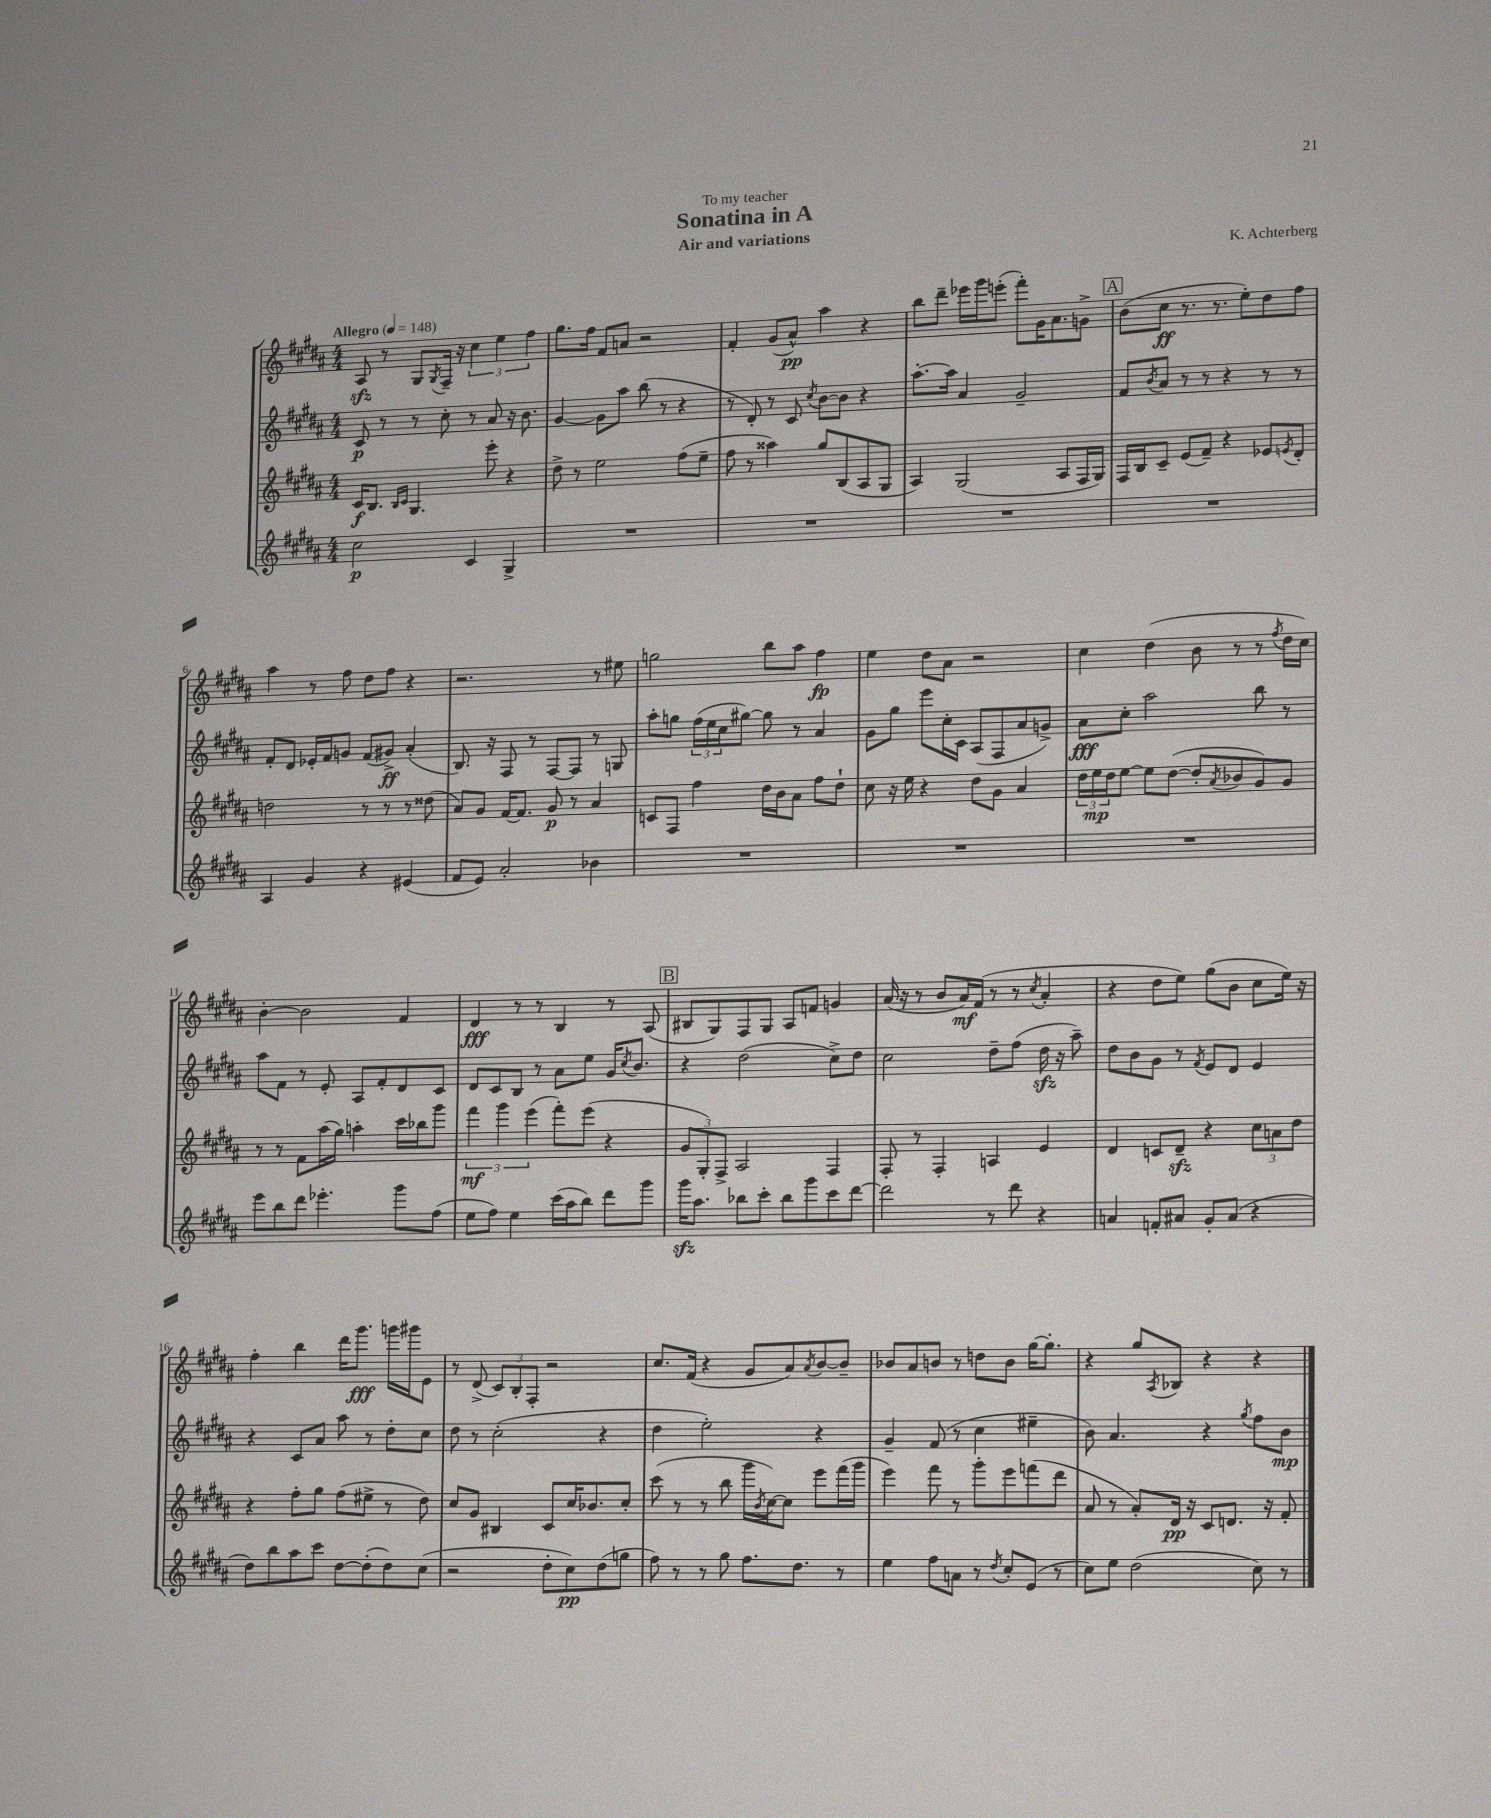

**kern	**dynam	**kern	**dynam	**kern	**dynam	**kern	**dynam
*part4	*part4	*part3	*part3	*part2	*part2	*part1	*part1
*staff4	*staff4	*staff3	*staff3	*staff2	*staff2	*staff1	*staff1
*clefG2	*	*clefG2	*	*clefG2	*	*clefG2	*
*k[f#c#g#d#a#]	*	*k[f#c#g#d#a#]	*	*k[f#c#g#d#a#]	*	*k[f#c#g#d#a#]	*
*M4/4	*	*M4/4	*	*M4/4	*	*M4/4	*
*MM148	*	*MM148	*	*MM148	*	*MM148	*
=1	=1	=1	=1	=1	=1	=1	=1
!	!	!	!	!	!	!LO:TX:a:B:t=Allegro	!
2cc#\	p	16c#/KL	f	8c#/	p	8A#zz/	.
.	.	8.B/J	.	.	.	.	.
.	.	.	.	8r	.	8r	.
.	.	16qqB/LL	.	.	.	.	.
.	.	16qqc#/JJ	.	.	.	.	.
.	.	4.G#/	.	8r	.	8G#/L	.
.	.	.	.	.	.	8qG#/	.
.	.	.	.	8cc#'\	.	16F#~/Jk	.
.	.	.	.	.	.	16r	.
4c#/	.	.	.	8r	.	6cc#\	.
.	.	8eee'\	.	8a#/	.	.	.
.	.	.	.	.	.	6ee\	.
4G#^/	.	4r	.	16r	.	.	.
.	.	.	.	8.b\	.	.	.
.	.	.	.	.	.	6ff#\	.
=2	=2	=2	=2	=2	=2	=2	=2
1r	.	8dd#^\	.	[4g#/	.	8.gg#\L	.
.	.	8r	.	.	.	.	.
.	.	.	.	.	.	16ff#\Jk	.
.	.	2ee\	.	8g#\L]	.	8f#/L	.
.	.	.	.	8aa#\J	.	8an/J	.
.	.	.	.	(8bb\	.	2r	.
.	.	.	.	8r	.	.	.
.	.	(8ff#\L	.	4r	.	.	.
.	.	8ee~\J	.	.	.	.	.
=3	=3	=3	=3	=3	=3	=3	=3
1r	.	8ff#\	.	8r	.	4f#'/	.
.	.	8r	.	8d#'/)	.	.	.
.	.	4aa##X\)	.	8r	.	(8g#/L	.
.	.	.	.	8c#/	.	8a#^^/J)	pp
.	.	.	.	8qcc#/	.	.	.
.	.	8gg#/L	.	[8b\L	.	4aa#\	.
.	.	(8B/	.	8b\J]	.	.	.
.	.	8A#/	.	4r	.	4r	.
.	.	8G#/J	.	.	.	.	.
=4	=4	=4	=4	=4	=4	=4	=4
1r	.	4A#/)	.	[8.aa#'\L	.	8bb\L	.
.	.	.	.	.	.	8ddd#~\J	.
.	.	.	.	16aa#\Jk]	.	.	.
.	.	(2G#/	.	4a#/	.	16eee-X\LL	.
.	.	.	.	.	.	16ggg#\J	.
.	.	.	.	.	.	(8eeen'\J	.
.	.	.	.	2g#~/	.	8fff#'\L)	.
.	.	.	.	.	.	16g#\K	.
.	.	.	.	.	.	8.a#\	.
.	.	8A#/L	.	.	.	.	.
.	.	16F#/L	.	.	.	8gn^\J	.
.	.	16G#/JJ)	.	.	.	.	.
!!LO:REH:place=s1:t=A
=5	=5	=5	=5	=5	=5	=5	=5
1r	.	16F#/LL	.	8f#/L	.	(8b\L	.
.	.	16B/J	.	.	.	.	.
.	.	.	.	8qb/	.	.	.
.	.	8c#~/J	.	8a#/J	.	8cc#\J	ff
.	.	(8e/L	.	8r	.	8.r	.
.	.	8f#~/J)	.	8r	.	.	.
.	.	.	.	.	.	8.r	.
.	.	4r	.	4r	.	.	.
.	.	.	.	.	.	8ee'\L)	.
.	.	8e-X/L	.	8r	.	8dd#\	.
.	.	8qen/	.	.	.	.	.
.	.	8d#'/J	.	8r	.	8ff#\J	.
!!LO:LB:g=z
=6	=6	=6	=6	=6	=6	=6	=6
4A#/	.	2ddn\	.	8f#'/L	.	4aa#\	.
.	.	.	.	8d#/J	.	.	.
4g#/	.	.	.	16e-X'/LL	.	8r	.
.	.	.	.	16f#/J	.	.	.
.	.	.	.	8gn/J	.	8ff#\	.
4r	.	8r	.	(8f#/L	.	8dd#\L	.
.	.	8r	.	8g#X^/J)	ff	8ff#\J	.
(4e#X/	.	8r	.	(4a#'/	.	4r	.
.	.	(8dd##X\	.	.	.	.	.
=7	=7	=7	=7	=7	=7	=7	=7
8f#/L	.	8a#/L)	.	8.B/)	.	2.r	.
8e/J)	.	8g#/J	.	.	.	.	.
.	.	.	.	16r	.	.	.
2a#'/	.	[16f#/KL	.	8F#/	.	.	.
.	.	8.f#/J]	.	.	.	.	.
.	.	.	.	8r	.	.	.
.	.	8g#/	p	[8F#/L	.	.	.
.	.	8r	.	8F#/J]	.	.	.
4b-X\	.	4a#/	.	8r	.	8r	.
.	.	.	.	8Gn/	.	8ee#X\	.
=8	=8	=8	=8	=8	=8	=8	=8
1r	.	8cn/L	.	8aa#'\L	.	2ggn\	.
.	.	8F#/J	.	8ggn\J	.	.	.
.	.	4ff#\	.	(24ff#\LL	.	.	.
.	.	.	.	24ee\	.	.	.
.	.	.	.	24cc#\J	.	.	.
.	.	.	.	[8gg#X\J)	.	.	.
.	.	16dd#\LL	.	8gg#\]	.	8bb\L	.
.	.	16b\J	.	.	.	.	.
.	.	8a#\J	.	8r	.	8aa#\J	.
.	.	8ff#\L	.	4a#/	.	4ff#\	fp
.	.	8dd#`\J	.	.	.	.	.
=9	=9	=9	=9	=9	=9	=9	=9
1r	.	8cc#\	.	8g#\L	.	4ee\	.
.	.	16r	.	8gg#\J	.	.	.
.	.	16ee\	.	.	.	.	.
.	.	4r	.	8eee\L	.	8dd#\L	.
.	.	.	.	16cc#'\L	.	8a#\J	.
.	.	.	.	16c#\JJ	.	.	.
.	.	8dd#\L	.	(8A#/L	.	2r	.
.	.	8g#\J	.	8F#/	.	.	.
.	.	4a#/	.	8a#/	.	.	.
.	.	.	.	8gn^/J)	.	.	.
=10	=10	=10	=10	=10	=10	=10	=10
1r	.	24dd#\LL	.	8a#\L	fff	4cc#\	.
.	.	24ee\	mp	.	.	.	.
.	.	24dd#\J	.	.	.	.	.
.	.	[8ee\J	.	8cc#'\J	.	.	.
.	.	8ee\L]	.	2aa#\	.	(4dd#\	.
.	.	([8dd#\J	.	.	.	.	.
.	.	8dd#'/L]	.	.	.	8b\	.
.	.	8qa#/	.	.	.	.	.
.	.	8b-X/	.	.	.	8r	.
.	.	8g#/)	.	8bb\	.	8r	.
.	.	.	.	.	.	8qff#/	.
.	.	8g#/J	.	8r	.	16dd#\LL	.
.	.	.	.	.	.	16cc#\JJ)	.
!!LO:LB:g=z
=11	=11	=11	=11	=11	=11	=11	=11
8eee\L	.	8r	.	8aa#\L	.	[4b'\	.
8bb\	.	8r	.	8f#\J	.	.	.
8ddd#\J	.	8f#\L	.	8r	.	2b\]	.
4.eee-X'\	.	(16aa#\L	.	8e'/	.	.	.
.	.	16gg#\JJ)	.	.	.	.	.
.	.	4aan'\	.	8A#/L	.	.	.
.	.	.	.	8f#'/	.	.	.
8ggg#\L	.	16ccc#\LL	.	8d#/	.	4f#/	.
.	.	16bb-X\J	.	.	.	.	.
(8ff#\J	.	8ggg#\J	.	8c#/J	.	.	.
=12	=12	=12	=12	=12	=12	=12	=12
8ee\L	.	6fff#\	mf	8d#/L	.	4d#/	fff
8ff#\J)	.	.	.	8c#/	.	.	.
.	.	6ggg#\	.	.	.	.	.
4ee\	.	.	.	8B/J	.	8r	.
.	.	(6eee\	.	.	.	.	.
.	.	.	.	8r	.	8r	.
(16ccc#\LL	.	8fff#'\L)	.	8a#\L	.	4B/	.
16aa#\J	.	.	.	.	.	.	.
8bb\J)	.	(8eee\J	.	8ee\J	.	.	.
8ddd#\L	.	4r	.	16g#/KL	.	8r	.
.	.	.	.	8qcc#/	.	.	.
.	.	.	.	8.b/J	.	.	.
8ggg#\J	.	.	.	.	.	(8A#/	.
!!LO:REH:place=s1:t=B
=13	=13	=13	=13	=13	=13	=13	=13
16ggg#zz\KL	.	12g#/L	.	4r	.	8B#X/L	.
8.aa#\J	.	.	.	.	.	.	.
.	.	12G#'/)	.	.	.	.	.
.	.	.	.	.	.	8G#/)	.
.	.	12F#^/J	.	.	.	.	.
8bb-X\L	.	2A#/	.	(2dd#\	.	8F#/	.
8ccc#'\J	.	.	.	.	.	8G#/J	.
8bb-\L	.	.	.	.	.	8A#/L	.
8ggg#\	.	.	.	.	.	8fn/J	.
8ccc#\	.	4F#/	.	8cc#^\L)	.	4gn/	.
[8ddd#\J	.	.	.	8dd#\J	.	.	.
=14	=14	=14	=14	=14	=14	=14	=14
2ddd#\]	.	8F#'/	.	2cc#\	.	(16a#/	.
.	.	.	.	.	.	16r	.
.	.	8r	.	.	.	8r	.
.	.	4F#'/	.	.	.	8b/L	.
.	.	.	.	.	.	16a#/L)	mf
.	.	.	.	.	.	(16f#/JJ	.
8r	.	4An/	.	8dd#~\L	.	8r	.
8ddd#\	.	.	.	(8ff#\J	.	8r	.
.	.	.	.	.	.	8qcc#/	.
4r	.	4e/	.	16dd#zz\	.	4a#'/	.
.	.	.	.	16r	.	.	.
.	.	.	.	8aa#~\)	.	.	.
=15	=15	=15	=15	=15	=15	=15	=15
4an/	.	4d#/	.	8dd#\L	.	4r	.
.	.	.	.	8b\	.	.	.
8fn'/L	.	8cn/L	.	8g#\J	.	8dd#\L	.
8a#X/J	.	8d#zz~/J	.	8r	.	8ee\J)	.
.	.	.	.	8qf#/	.	.	.
8g#'/L	.	4r	.	8e/L	.	(8gg#\L	.
(8a#/J	.	.	.	8d#/J	.	8b\J	.
4r	.	12cc#\L	.	4e/	.	8cc#\L	.
.	.	12an\	.	.	.	.	.
.	.	.	.	.	.	16ee\Jk)	.
.	.	12dd#\J	.	.	.	.	.
.	.	.	.	.	.	16r	.
!!LO:LB:g=z
=16	=16	=16	=16	=16	=16	=16	=16
8dd#\L)	.	4r	.	4r	.	4ff#'\	.
8bb\	.	.	.	.	.	.	.
8aa#\	.	8ff#'\L	.	8c#/L	.	4bb\	.
8ccc#\J	.	8gg#\J	.	8a#/J	.	.	.
[8dd#\L	.	(8ff#\L	.	8aa#\	.	16ddd#\KL	.
.	.	.	.	.	.	8.ggg#\J	fff
(8dd#'\]	.	8ee#X^\J	.	8r	.	.	.
8dd#\)	.	8r	.	8dd#'\L	.	16gggn\LL	.
.	.	.	.	.	.	16ggg#X\J	.
(8cc#\J	.	8dd#\)	.	8cc#\J	.	8e\J	.
=17	=17	=17	=17	=17	=17	=17	=17
2r	.	8cc#/L	.	8dd#\	.	8r	.
.	.	8g#/J	.	8r	.	(8d#^/	.
.	.	4B#X/	.	(2cc#'\	.	12c#/L)	.
.	.	.	.	.	.	12B'/	.
.	.	.	.	.	.	12F#'/J	.
8dd#'\L	.	8c#/L	.	.	.	2r	.
8cc#\)	pp	16cc#/K	.	.	.	.	.
.	.	8.b-X/	.	.	.	.	.
(8dd#\	.	.	.	4r	.	.	.
8ggn\J	.	8cc#'/J	.	.	.	.	.
=18	=18	=18	=18	=18	=18	=18	=18
8ff#\)	.	(8ccc#\	.	4dd#\	.	8.cc#/L	.
8r	.	8r	.	.	.	.	.
.	.	.	.	.	.	(16f#/Jk	.
8r	.	8r	.	2ee'\)	.	4r	.
8gg#\	.	8bb\	.	.	.	.	.
8.ff#\L	.	16ggg#\LL	.	.	.	8g#/L	.
.	.	8qb/	.	.	.	.	.
.	.	[16cc#\J)	.	.	.	.	.
.	.	8cc#\J]	.	.	.	8a#/)	.
8.dd#\J	.	.	.	.	.	.	.
.	.	.	.	.	.	8qa#/	.
.	.	8eee\L	.	4r	.	[8b/	.
8r	.	(16fff#\L	.	.	.	8b~/J]	.
.	.	16ggg#\JJ	.	.	.	.	.
=19	=19	=19	=19	=19	=19	=19	=19
4ee\	.	4eee\)	.	4g#~/	.	8b-X/L	.
.	.	.	.	.	.	8a#/	.
8ff#\L	.	8fff#\	.	(8f#/	.	8bn/J	.
8an\J	.	8r	.	8r	.	8r	.
8r	.	8ggg#'\L	.	4cc#\	.	8ddn\L	.
8qdd#/	.	.	.	.	.	.	.
8cc#'/L	.	8eee\	.	.	.	8b\J	.
(8e/J	.	(8fffn\	.	4ee#X~\	.	[16gg#\KL	.
.	.	.	.	.	.	8.gg#'\J]	.
8r	.	8ddd#\J	.	.	.	.	.
=20	=20	=20	=20	=20	=20	=20	=20
8cc#\L)	.	8a#/	.	8b\)	.	4r	.
8ee\J	.	8r	.	4.a#/	.	.	.
(2dd#\	.	8a#'/L)	.	.	.	8gg#/L	.
.	.	.	.	.	.	8qA#/	.
.	.	16d#/Jk	pp	.	.	8B-X/J	.
.	.	16r	.	.	.	.	.
.	.	8c#/L	.	4r	.	4r	.
.	.	8.dn/J	.	.	.	.	.
.	.	.	.	8qgg#/	.	.	.
8cc#\)	.	.	.	8ff#\L	.	4r	.
.	.	16r	.	.	.	.	.
8r	.	8f#'/	.	8b\J	mp	.	.
==	==	==	==	==	==	==	==
*-	*-	*-	*-	*-	*-	*-	*-
